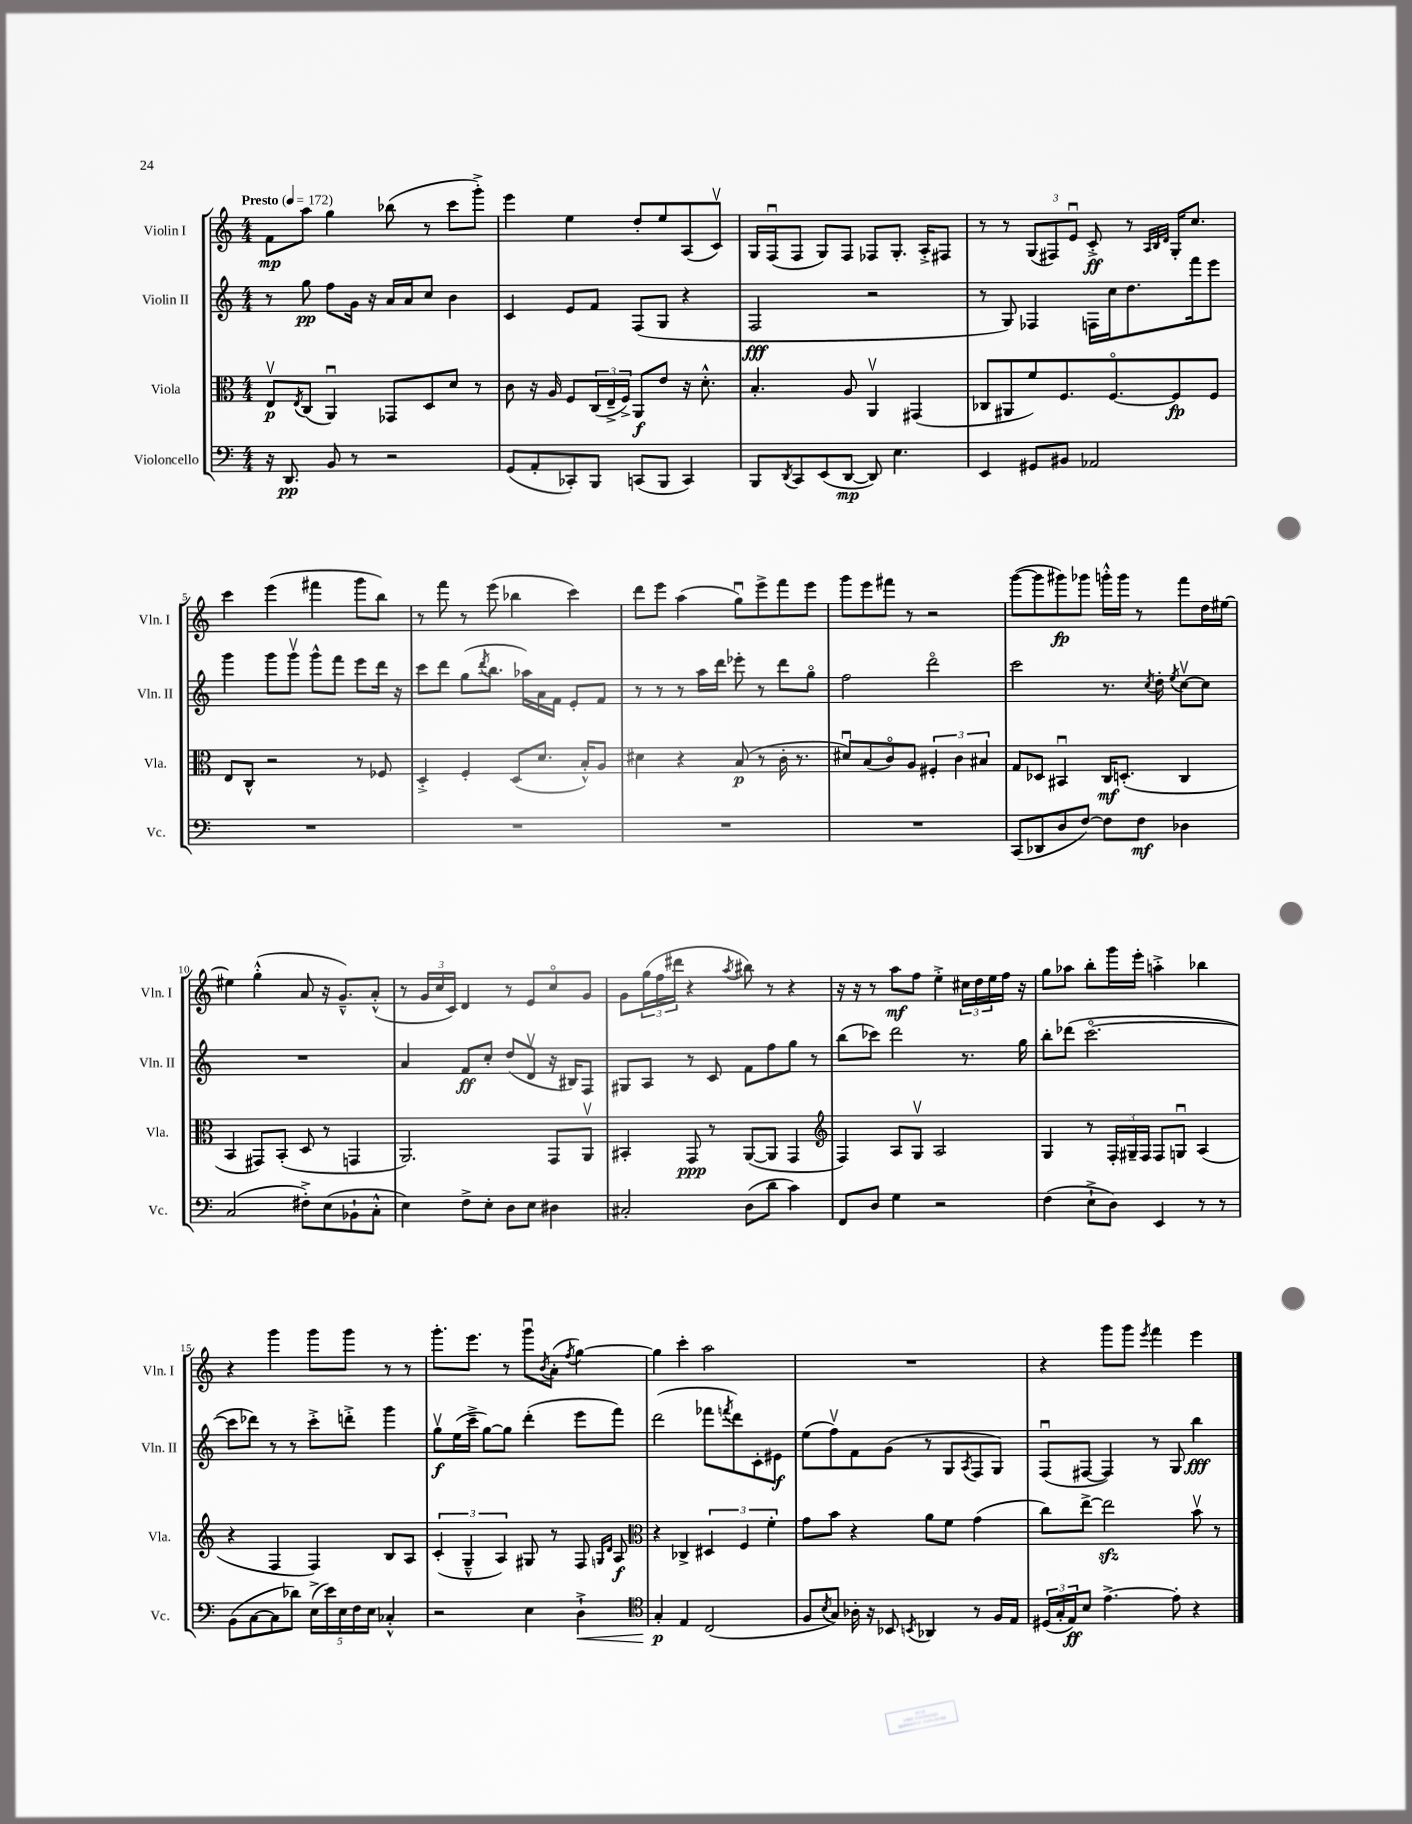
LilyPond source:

<<
\new StaffGroup <<
\new Staff = "s0" \with { instrumentName = "Violin I" shortInstrumentName = "Vln. I" } {
    \clef treble \key c \major \numericTimeSignature \time 4/4 \tempo "Presto" 4 = 172
    f'8\mp a''8 g''4 bes''8( r8 c'''8 g'''8-.->) |
    e'''4 e''4 d''8-. e''8 a8( c'8\upbow) |
    g16 f16\downbow( f8 g8) f8 fes8 g8.-. a16-.-> fis8 |
    r8 r8 \tuplet 3/2 { g8( fis8) e'8\downbow } c'8-.->\ff r8 \grace { a32 b32 d'32 } g16-. c''8. |
    c'''4 e'''4( fis'''4 g'''8 b''8) |
    r8 f'''8 r8 e'''8( bes''4 c'''4) |
    d'''8 e'''8 a''4( g''8\downbow) e'''8-> f'''8 e'''8 |
    g'''8 e'''8 fis'''8 r8 r2 |
    g'''8~( g'''8 gis'''8\fp) ges'''8 g'''16-.-^ g'''16 r8 f'''8 d''16 eis''16~ |
    eis''4 g''4-.-^( a'8 r16 g'8.---^) a'8-.-^( |
    r8 \tuplet 3/2 { g'16 c''16 c'16) } d'4 r8 e'8 c''8\flageolet g'8 |
    g'8 \tuplet 3/2 { g''16( f''16 dis'''16 } r4 \acciaccatura { a''8 } bis''8) r8 r4 |
    r16 r16 r8 a''8\mf f''8 e''4-.-> \tuplet 3/2 { cis''16 d''16 e''16 } f''16 r16 |
    g''8 aes''8 b''8-. g'''16 e'''16-. a''4-.-> bes''4 |
    r4 g'''4 g'''8 g'''8 r8 r8 |
    g'''8.-. e'''8. r8 g'''8\downbow \acciaccatura { b'8 } a'8-.( \acciaccatura { f''8 } g''4~) |
    g''4 c'''4-. a''2 |
    R1 |
    r4 g'''8 g'''8 \acciaccatura { e'''8 } f'''4 e'''4 \bar "|." |
}
\new Staff = "s1" \with { instrumentName = "Violin II" shortInstrumentName = "Vln. II" } {
    \clef treble \key c \major \numericTimeSignature \time 4/4
    r8 g''8\pp f''8 g'16 r16 a'16 a'16 c''8 b'4 |
    c'4 e'8 f'8 f8( g8 r4 |
    f2\fff r2 |
    r8 g8) fes4 f16 c''16 d''8. f'''16 e'''8 |
    g'''4 g'''8 g'''8\upbow g'''8-^ f'''8 e'''8 d'''16 r16 |
    c'''8 d'''8 g''8( \acciaccatura { d'''8 } b''8. aes''16) a'16 f'16 e'8-. f'8 |
    r8 r8 r8 a''16 d'''16 ees'''8-. r8 d'''8 g''8\flageolet |
    f''2 d'''2\flageolet |
    c'''2 r8. \acciaccatura { c''8 } d''16-. \acciaccatura { e''8 } c''8~\upbow c''8 |
    R1 |
    a'4 f'8\ff c''8-. d''8( d'8\upbow r16 bis16) f8 |
    gis8 a8 r8 c'8 f'8 f''8 g''8 r8 |
    b''8( ces'''8) d'''2 r8. g''16 |
    b''8-. des'''8( c'''2.~\flageolet |
    c'''8 des'''8) r8 r8 c'''8-.-> d'''8-.-> g'''4 |
    g''8\upbow\f e''16( c'''16---> g''8~) g''8 d'''4-.( e'''8 f'''8) |
    d'''2( fes'''8 \acciaccatura { f'''8 } d'''8) c'8-. eis'8\f |
    e''8( f''8\upbow) f'8 g'8( r8 g8 \acciaccatura { a8 } f8 g8) |
    f8\downbow( fis8~ fis4) r8 g8 b''4\fff \bar "|." |
}
\new Staff = "s2" \with { instrumentName = "Viola" shortInstrumentName = "Vla." } {
    \clef alto \key c \major \numericTimeSignature \time 4/4
    e8\upbow\p \acciaccatura { e8 } c8( a,4\downbow) ges,8 d8 d'8 r8 |
    c'8 r16 a16 f8 \tuplet 3/2 { c16( e16---> f16->) } a,8\f e'8 r16 d'8.-.-^ |
    b4.-. a8 a,4\upbow gis,4( |
    ces8 ais,8 f'8) f8. f8.~\flageolet f8\fp f8 |
    e8 c8-^ r2 r8 fes8 |
    d4-.-> f4-. d8( d'8. b16-.-^) a8 |
    dis'4 r4 b8\p( r8 c'16-. r8. |
    dis'8\downbow) b8( c'8\flageolet) a8 \tuplet 3/2 { fis4-. c'4 bis4 } |
    g8 des8 bis,4\downbow c16\mf d8.-.( c4 |
    b,4 gis,8) b,8-.( d8 r8 g,4 |
    a,2.) g,8 a,8\upbow |
    bis,4-. g,8\ppp r8 a,8~( a,8 g,4 |
    \clef treble f4) a8 g8\upbow a2 |
    g4 r8 \tuplet 3/2 { f16-. gis16-- f16 } f8 g8\downbow a4( |
    r4 f4 f4) b8 a8 |
    \tuplet 3/2 { c'4-.( g4---^ a4) } gis8 r8 f8 \grace { g16 d'16 } a8\f |
    \clef alto r4 ces4-> \tuplet 3/2 { dis4 f4 f'4-. } |
    g'8 b'8 r4 a'8 f'8 g'4( |
    c''8) e''8~-> e''2\sfz b'8\upbow r8 \bar "|." |
}
\new Staff = "s3" \with { instrumentName = "Violoncello" shortInstrumentName = "Vc." } {
    \clef bass \key c \major \numericTimeSignature \time 4/4
    r16 d,8.\pp b,8 r8 r2 |
    g,8( a,8-. ces,8-.) b,,8 c,8( b,,8 c,4) |
    b,,8 \acciaccatura { d,8 } c,8 e,8( d,8~\mp d,8) e4. |
    e,4 gis,8 bis,8 aes,2 |
    R1 |
    R1 |
    R1 |
    R1 |
    c,8( des,8 d8 f8~) f8 f8\mf des4 |
    c2( fis8-.->) e8( bes,8-! c8-.-^ |
    e4) f8-> e8-. d8 e8 dis4 |
    cis2-. d8( d'8 c'4) |
    f,8 d8 g4 r2 |
    f4( e8-!-> d8) e,4 r8 r8 |
    b,8( c8~ c8 des'8) \tuplet 5/4 { e16->( e'16) e16 f16 e16 } ces4-.-^ |
    r2 e4 d4-!->\< |
    \clef tenor g4-.\p\! e4 c2( |
    f8 \acciaccatura { b8 } g8) aes16-. r16 bes,8 \acciaccatura { b,8 } aes,4 r8 f16 e16 |
    \tuplet 3/2 { dis16( g16-. e16\ff) } b8 e'4.~-> e'8-. r4 \bar "|." |
}
>>
>>
